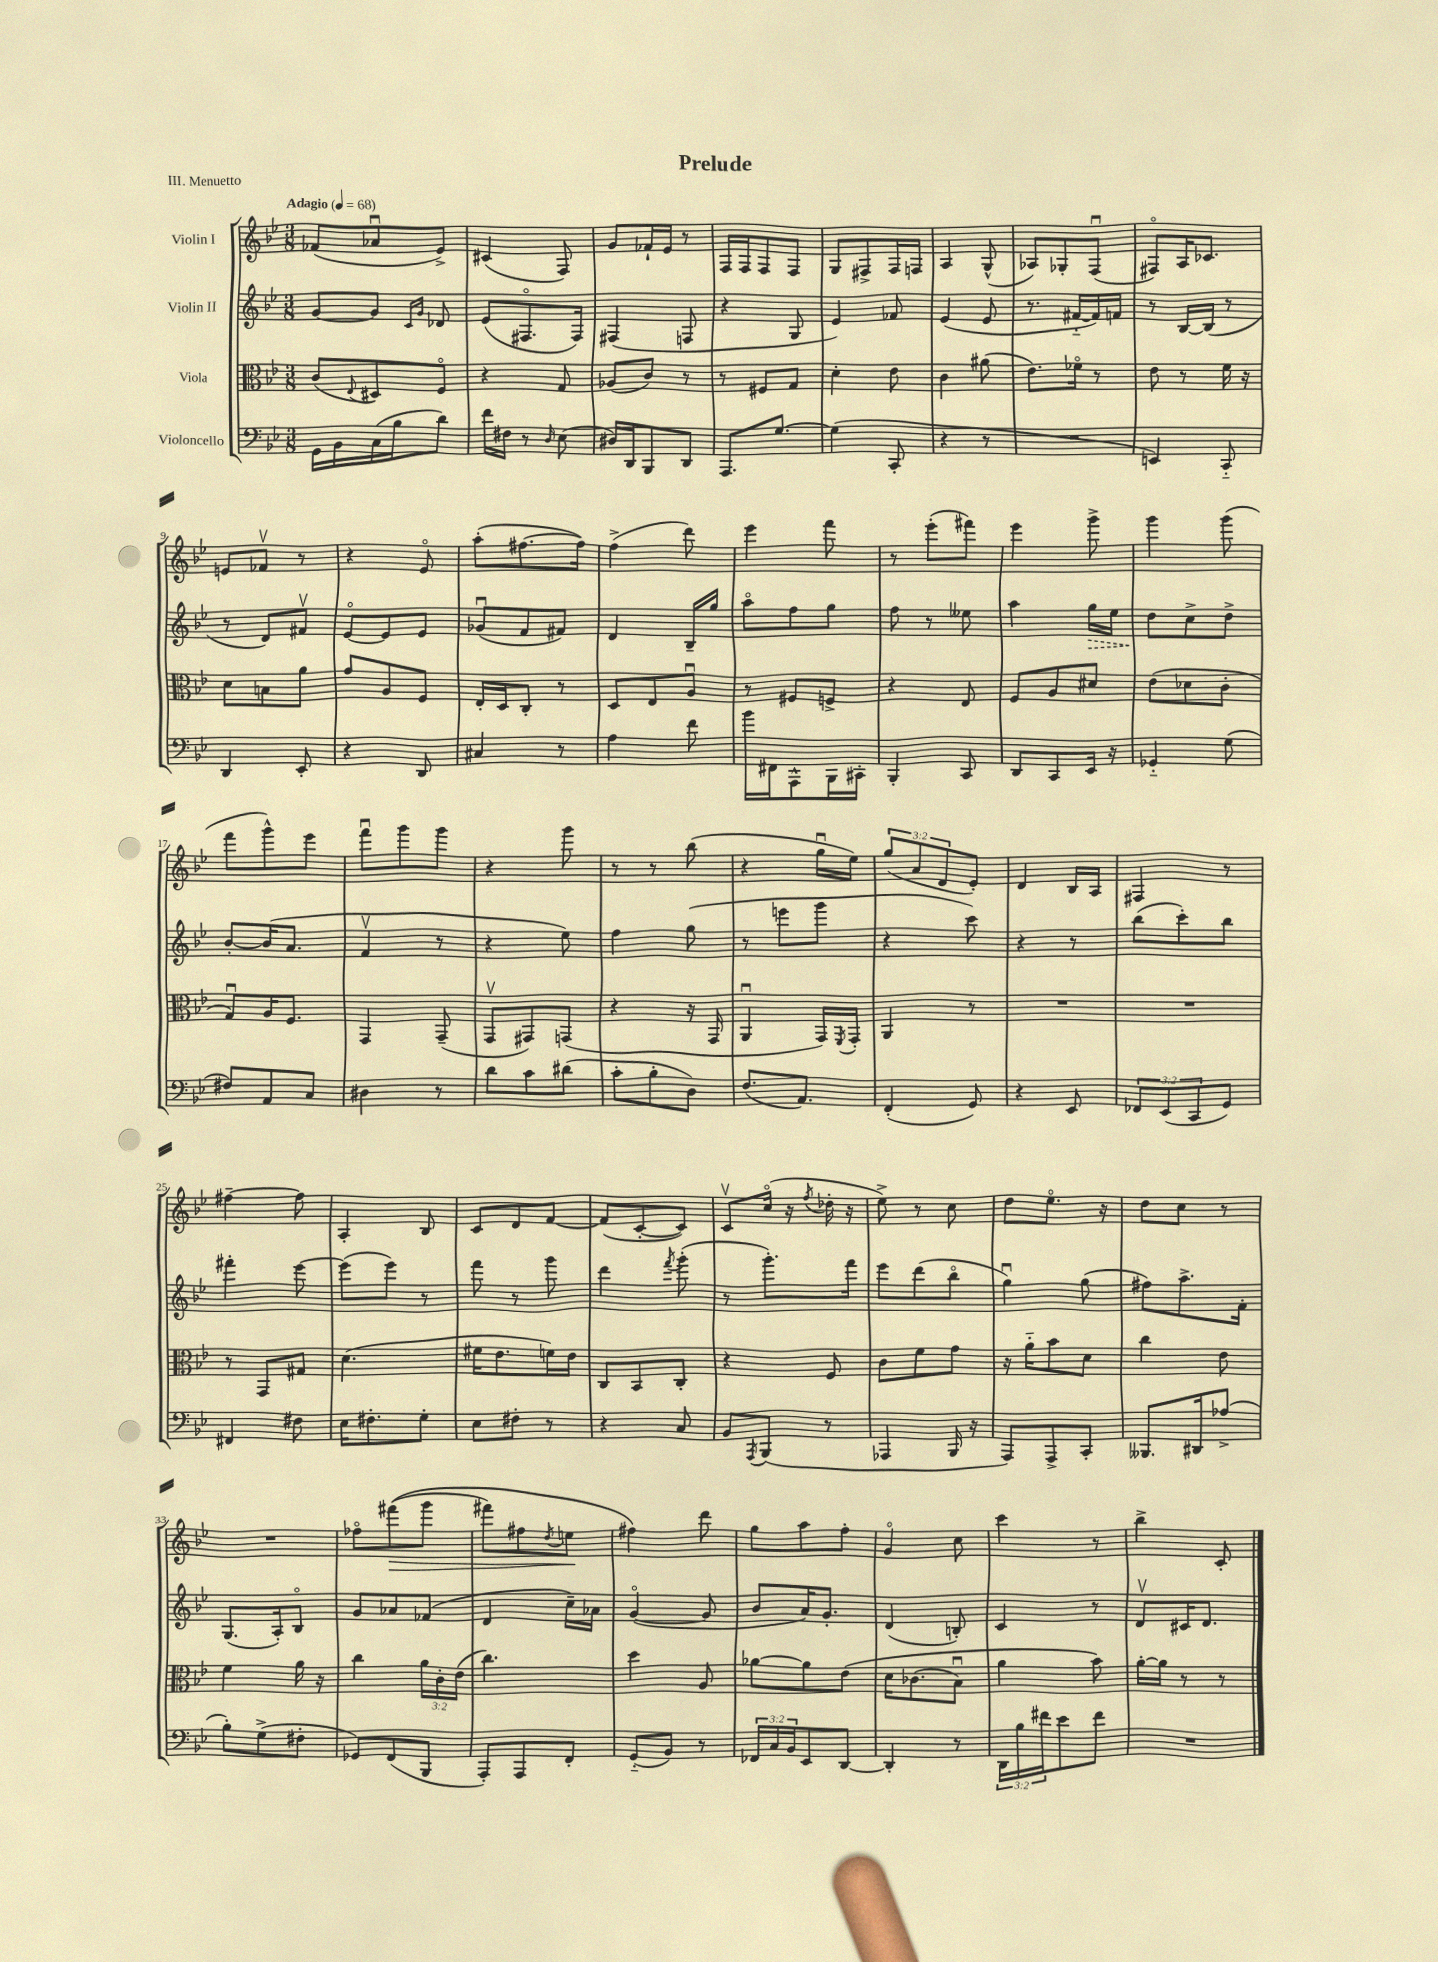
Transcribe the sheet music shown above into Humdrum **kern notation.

**kern	**kern	**kern	**dynam	**kern	**dynam
*part4	*part3	*part2	*part2	*part1	*part1
*staff4	*staff3	*staff2	*staff2	*staff1	*staff1
*I"Violoncello	*I"Viola	*I"Violin II	*	*I"Violin I	*
*clefF4	*clefC3	*clefG2	*	*clefG2	*
*k[b-e-]	*k[b-e-]	*k[b-e-]	*	*k[b-e-]	*
*M3/8	*M3/8	*M3/8	*	*M3/8	*
*MM68	*MM68	*MM68	*	*MM68	*
=1	=1	=1	=1	=1	=1
!	!	!	!	!LO:TX:a:B:t=Adagio	!
16GG\LL	(8c/L	[8g/L	.	(8f-X/L	.
16BB-\	.	.	.	.	.
.	8qqE-/	.	.	.	.
(16C\	8D#X/)	8g/J]	.	8a-Xu/	.
16B-\J	.	.	.	.	.
.	.	16qqc/LL	.	.	.
.	.	16qqg/JJ	.	.	.
8d\J)	8F/J	8d-X/	.	8e-^/J)	.
=2	=2	=2	=2	=2	=2
16f\LL	4r	(8e-/L	.	(4c#X/	.
16F#X\JJ	.	.	.	.	.
8r	.	8.F#X/	.	.	.
16qqD/	.	.	.	.	.
(8E-\	8G/	.	.	8F/)	.
.	.	16F#/Jk)	.	.	.
=3	=3	=3	=3	=3	=3
16D#X/LL)	(8A-X/L	(4F#X/	.	8g/L	.
16DD/J	.	.	.	.	.
8BBB-/	8c/J)	.	.	16f-X`/L	.
.	.	.	.	16e-/JJ	.
8DD/J	8r	8Fn/	.	8r	.
=4	=4	=4	=4	=4	=4
8.AAA/L	8r	4r	.	16F/LL	.
.	.	.	.	16F/J	.
.	8F#X/L	.	.	8F/	.
[8.G/J	.	.	.	.	.
.	8G/J	8G/	.	8F/J	.
=5	=5	=5	=5	=5	=5
(4G\]	4d'\	4e-/)	.	8G/L	.
.	.	.	.	8F#X^/	.
8CC'/	8e-\	8f-X/	.	16F#/L	.
.	.	.	.	16Fn/JJ	.
=6	=6	=6	=6	=6	=6
4r	4c\	(4e-/	.	4A/	.
8r	(8a#X\	8e-/	.	(8G^^/	.
=7	=7	=7	=7	=7	=7
4.r	8.e-\L)	8.r	.	8A-X/L)	.
.	.	.	.	8G-X'/	.
.	16f-X\Jk	[16f#X/LL	.	.	.
.	8r	16f#/])	.	(8Fu/J	.
.	.	16fn/JJ	.	.	.
=8	=8	=8	=8	=8	=8
4EEn/)	8e-\	8r	.	8F#X/L)	.
.	8r	[16B-/LL	.	16A/K	.
.	.	(16B-/JJ]	.	8.c-X/J	.
8CC/	16f\	8r	.	.	.
.	16r	.	.	.	.
!!LO:LB:g=z
=9	=9	=9	=9	=9	=9
4DD/	8d\L	8r	.	8en/L	.
.	8Bn\	8d/L)	.	8f-Xv/J	.
8EE-'/	8a\J	8f#Xv/J	.	8r	.
=10	=10	=10	=10	=10	=10
4r	8g/L	[8e-/L	.	4r	.
.	8A/	8e-/]	.	.	.
8DD/	8F/J	8e-/J	.	8e-/	.
=11	=11	=11	=11	=11	=11
4C#X/	16E-'/LL	(8g-Xu/L	.	(8aa'\L	.
.	16D/J	.	.	.	.
.	8C'/J	8f/	.	[8.ff#X\	.
8r	8r	8f#X/J)	.	.	.
.	.	.	.	16ff#\Jk])	.
=12	=12	=12	=12	=12	=12
4A\	8D/L	4d/	.	(4ff^\	.
.	8E-/	.	.	.	.
8f\	8Au/J	16B-~/LL	.	8ddd\)	.
.	.	16gg/JJ	.	.	.
=13	=13	=13	=13	=13	=13
16b-\LL	8r	8aa\L	.	4eee-\	.
16FF#X\J	.	.	.	.	.
8AAA^^\	8F#X/L	8ff\	.	.	.
16BBB-\L	8Fn^/J	8gg\J	.	8fff\	.
16CC#X'\JJ	.	.	.	.	.
=14	=14	=14	=14	=14	=14
4BBB-'/	4r	8ff\	.	8r	.
.	.	8r	.	(8eee-'\L	.
8CC/	8E-/	8ee--X\	.	8fff#X\J)	.
=15	=15	=15	=15	=15	=15
8DD/L	8F/L	4aa\	.	4eee-\	.
8CC/	8A/	.	.	.	.
!	!	!	!LO:HP:b	!	!
16EE-/Jk	8d#X/J	16gg\LL	>	8ggg^\	.
16r	.	16ee-\JJ	.	.	.
=16	=16	=16	=16	=16	=16
4GG-X/	(8e-\L	8dd\L	.	4ggg\	.
.	8d-X\	8cc^\	]	.	.
(8G\	8c'\J	8dd^\J	.	(8ggg\	.
!!LO:LB:g=z
=17	=17	=17	=17	=17	=17
8F#X/L)	8Gu/L)	[8b-'/L	.	8fff\L	.
8AA/	16A/K	(16b-/K]	.	8ggg^^\)	.
.	8.F/J	8.a/J	.	.	.
8C/J	.	.	.	8eee-\J	.
=18	=18	=18	=18	=18	=18
4D#X\	4GG/	4fv/	.	8fffu\L	.
.	.	.	.	8ggg\	.
8r	(8GG~/	8r	.	8ggg\J	.
=19	=19	=19	=19	=19	=19
8d\L	8GGv/L	4r	.	4r	.
8c\	8GG#X/)	.	.	.	.
(8d#X\J	(8GGn/J	8ee-\)	.	8ggg\	.
=20	=20	=20	=20	=20	=20
8c'\L	4r	4ff\	.	8r	.
8B-'\	.	.	.	8r	.
8D\J)	16r	(8gg\	.	(8bb-\	.
.	16GG/	.	.	.	.
=21	=21	=21	=21	=21	=21
(8.F/L	4AAu/	8r	.	4r	.
.	.	8eeen\L	.	.	.
8.AA/J)	.	.	.	.	.
.	16GG/LL)	8ggg\J	.	16ggu\LL	.
.	8qFF/	.	.	.	.
.	16GG'/JJ	.	.	16ee-\JJ)	.
=22	=22	=22	=22	=22	=22
(4FF'/	4AA/	4r	.	(12gg/L	.
.	.	.	.	12a/	.
.	.	.	.	12d/	.
8GG/)	8r	8ccc\)	.	8e-'/J)	.
=23	=23	=23	=23	=23	=23
4r	4.r	4r	.	4d/	.
8EE-/	.	8r	.	16B-/LL	.
.	.	.	.	16A/JJ	.
=24	=24	=24	=24	=24	=24
12FF-X/L	4.r	(8bb-\L	.	4F#X/	.
(12EE-/	.	.	.	.	.
.	.	8ccc'\)	.	.	.
12CC/	.	.	.	.	.
8GG/J)	.	8bb-\J	.	8r	.
!!LO:LB:g=z
=25	=25	=25	=25	=25	=25
4FF#X/	8r	4fff#X'\	.	[4ff#X~\	.
.	8GG/L	.	.	.	.
8F#X\	8G#X/J	[8eee-\	.	8ff#\]	.
=26	=26	=26	=26	=26	=26
16E-\KL	(4.d\	(8eee-\L]	.	4A'/	.
8.F#X'\	.	.	.	.	.
.	.	8eee-\J)	.	.	.
8G'\J	.	8r	.	8B-/	.
=27	=27	=27	=27	=27	=27
8E-\L	16f#X\KL	8fff\	.	8c/L	.
.	8.e-\	.	.	.	.
8F#X'\J	.	8r	.	8d/	.
8r	16fn\L)	8ggg\	.	[8f/J	.
.	16e-\JJ	.	.	.	.
=28	=28	=28	=28	=28	=28
4r	8C/L	4ddd\	.	(8f/L]	.
.	8BB-/	.	.	[8c'/	.
.	.	8qfff/	.	.	.
8C/	8C'/J	(8ggg'\	.	8c/J])	.
=29	=29	=29	=29	=29	=29
8BB-/L	4r	8r	.	8cv/L	.
8qAAA/	.	.	.	.	.
(8BBB-/J	.	8.ggg'\L)	.	(16cc/Jk	.
.	.	.	.	16r	.
.	.	.	.	8qff/	.
8r	8F/	.	.	16dd-X'\	.
.	.	16fff\Jk	.	16r	.
=30	=30	=30	=30	=30	=30
4AAA-X/	8c\L	8eee-\L	.	8ee-^\)	.
.	8f\	(8ddd\	.	8r	.
16BBB-/	8g\J	8bb-\J	.	8cc\	.
16r	.	.	.	.	.
=31	=31	=31	=31	=31	=31
8AAA/L)	16r	4ggu\)	.	8dd\L	.
.	16a\KL	.	.	.	.
8AAA^/	8b-\	.	.	8.ee-\J	.
8CC'/J	8d\J	(8gg\	.	.	.
.	.	.	.	16r	.
=32	=32	=32	=32	=32	=32
8.BBB--X/L	4cc\	8ff#X\L)	.	8dd\L	.
.	.	8.aa^\	.	8cc\J	.
16DD#X/k	.	.	.	.	.
(8A-X^/J	8e-\	.	.	8r	.
.	.	16f'\Jk	.	.	.
!!LO:LB:g=z
=33	=33	=33	=33	=33	=33
8B-'\L)	4f\	(8.G/L	.	4.r	.
(8G^\	.	.	.	.	.
.	.	16A'/k)	.	.	.
8F#X'\J	16a\	8B-/J	.	.	.
.	16r	.	.	.	.
=34	=34	=34	=34	=34	=34
8GG-X/L)	4cc\	8g/L	.	8ff-X\L	.
!	!	!	!	!	!LO:HP:b
(8FF/	.	8a-X/	.	((8fff#X\	>
8BBB-/J	24a\LL	(8f-X/J	.	8ggg\J	.
.	24c'\	.	.	.	.
.	(24e-\JJ	.	.	.	.
=35	=35	=35	=35	=35	=35
8AAA'/L)	4.cc\)	4d/	.	8fff#X\L)	.
8AAA/	.	.	.	8ff#X\	.
.	.	.	.	8qdd/	.
8FF'/J	.	16cc~\LL)	.	8een\J	.
.	.	16a-X\JJ	.	.	.
.	.	.	.	.	]
=36	=36	=36	=36	=36	=36
(8GG/L	4dd\	([4g/	.	4ff#X\)	.
8BB-/J)	.	.	.	.	.
8r	8A/	8g/]	.	8ddd\	.
=37	=37	=37	=37	=37	=37
24FF-X/LL	[8a-X\L	8b-/L	.	8gg\L	.
24C/	.	.	.	.	.
24BB-/J	.	.	.	.	.
8EE-/	8a-\]	16a/K)	.	8aa\	.
.	.	8.g'/J	.	.	.
[8DD/J	(8e-\J	.	.	8ff'\J	.
=38	=38	=38	=38	=38	=38
4DD'/]	16d\KL	(4d/	.	4g/	.
.	(8.c-X\	.	.	.	.
8r	8B-u\J)	8Bn'/)	.	8cc\	.
=39	=39	=39	=39	=39	=39
24DD\LL	4a\	4c/	.	4ccc\	.
24B-\	.	.	.	.	.
24f#X\J	.	.	.	.	.
8e-\	.	.	.	.	.
8f#\J	8b-\)	8r	.	8r	.
=40	=40	=40	=40	=40	=40
4.r	[16a'\LL	8dv/L	.	4bb-^\	.
.	16a\JJ]	.	.	.	.
.	8r	16c#X/K	.	.	.
.	.	8.d/J	.	.	.
.	8r	.	.	8c'/	.
==	==	==	==	==	==
*-	*-	*-	*-	*-	*-
